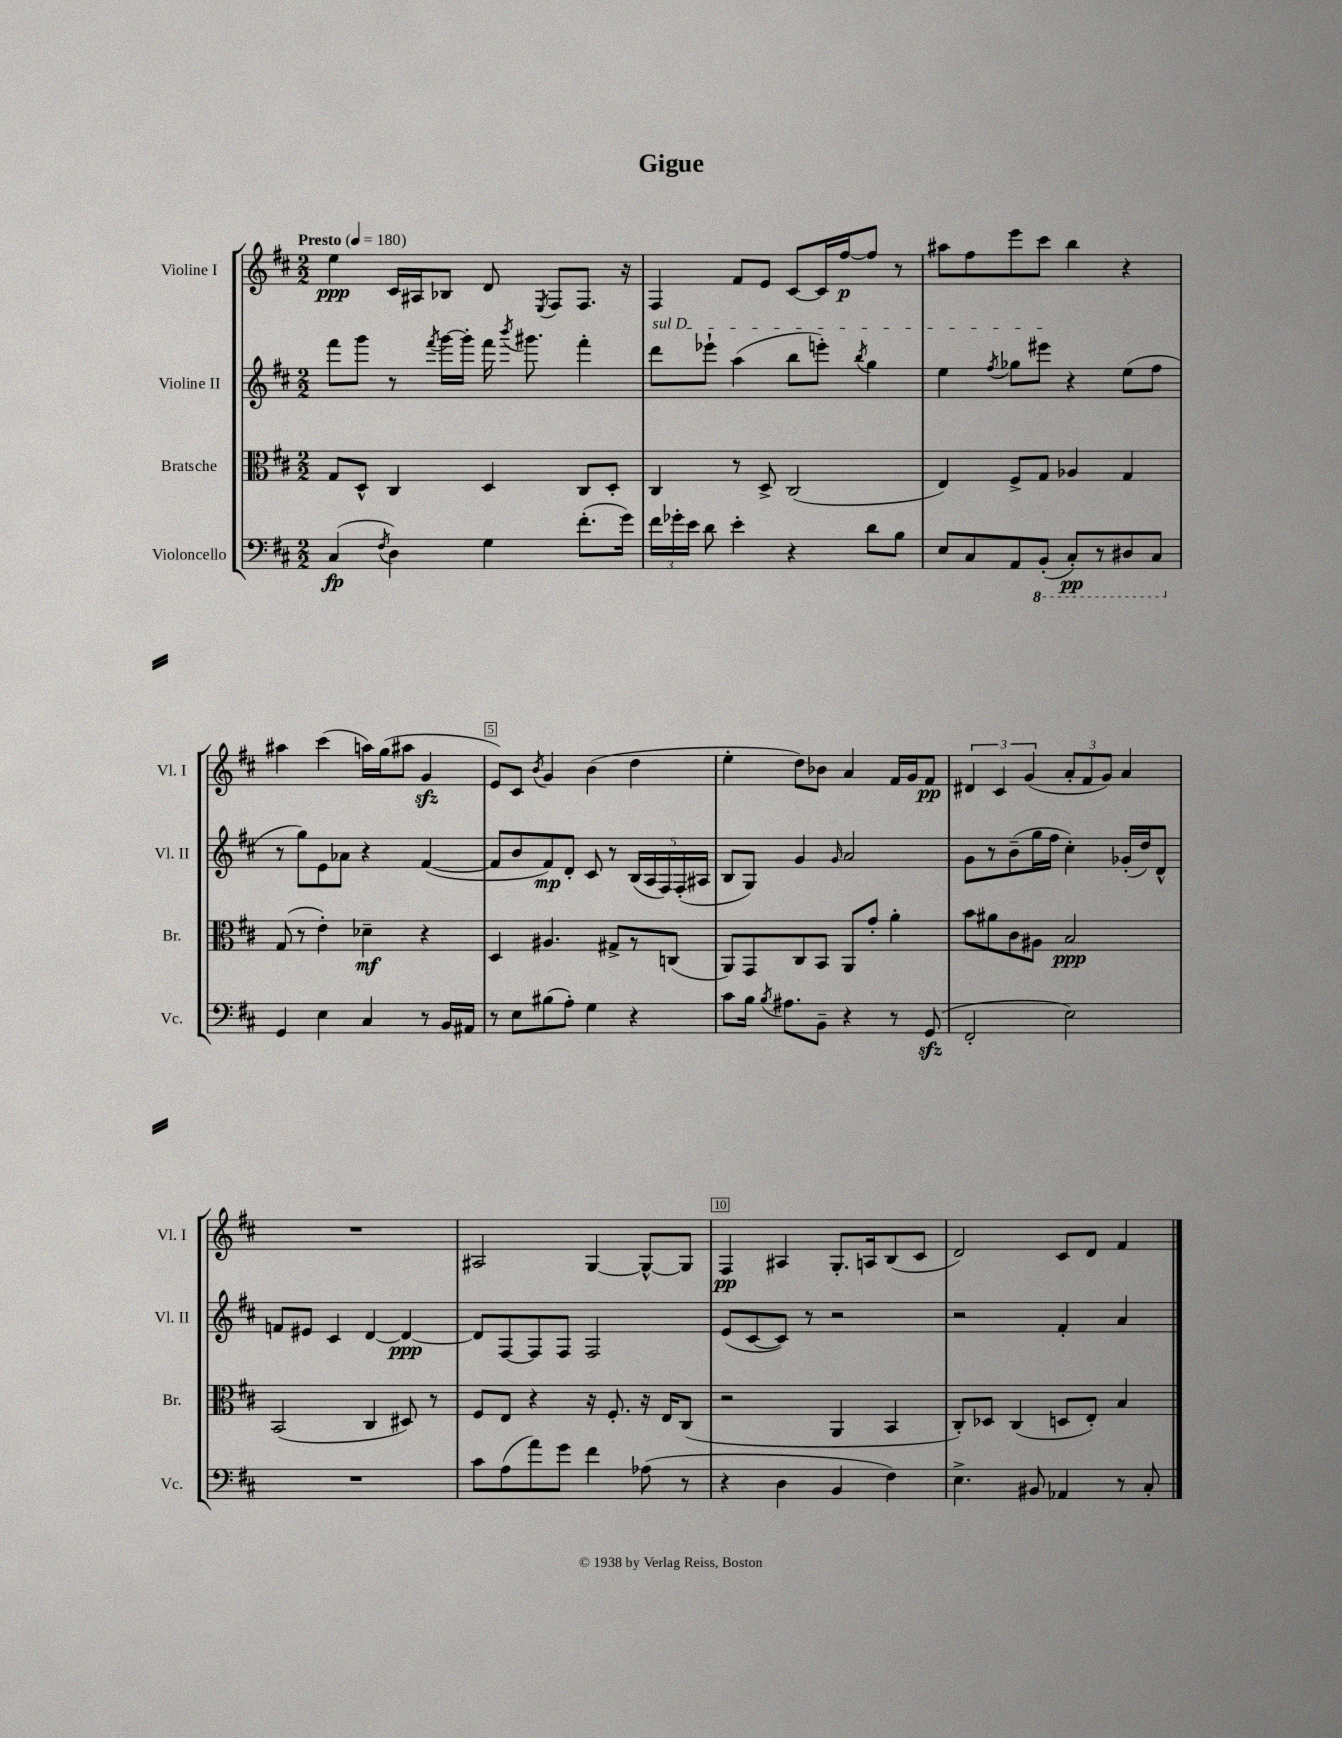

**kern	**dynam	**kern	**dynam	**kern	**dynam	**kern	**dynam
*part4	*part4	*part3	*part3	*part2	*part2	*part1	*part1
*staff4	*staff4	*staff3	*staff3	*staff2	*staff2	*staff1	*staff1
*I"Violoncello	*	*I"Bratsche	*	*I"Violine II	*	*I"Violine I	*
*I'Vc.	*	*I'Br.	*	*I'Vl. II	*	*I'Vl. I	*
*clefF4	*	*clefC3	*	*clefG2	*	*clefG2	*
*k[f#c#]	*	*k[f#c#]	*	*k[f#c#]	*	*k[f#c#]	*
*M2/2	*	*M2/2	*	*M2/2	*	*M2/2	*
*MM180	*	*MM180	*	*MM180	*	*MM180	*
=1	=1	=1	=1	=1	=1	=1	=1
!	!	!	!	!	!	!LO:TX:a:B:t=Presto	!
(4C#/	fp	8G/L	.	8fff#\L	.	4ee\	ppp
.	.	8D^^/J	.	8ggg\J	.	.	.
8qF#/	.	.	.	.	.	.	.
4D\)	.	4C#/	.	8r	.	16c#/LL	.
.	.	.	.	.	.	16A#X/J	.
.	.	.	.	8qfff#/	.	.	.
.	.	.	.	[16ggg\LL	.	8B-X/J	.
.	.	.	.	16ggg'\JJ]	.	.	.
4G\	.	4D/	.	16fff#\	.	8d/	.
.	.	.	.	8qbbb/	.	.	.
.	.	.	.	8.ggg#X\	.	.	.
.	.	.	.	.	.	8qE/	.
.	.	.	.	.	.	8F#/L	.
(8.f#'\L	.	8C#/L	.	4fff#'\	.	8.F#/J	.
.	.	8D'/J	.	.	.	.	.
16g\Jk)	.	.	.	.	.	16r	.
=2	=2	=2	=2	=2	=2	=2	=2
!	!	!	!	!LO:TX:a:i:t=sul D	!	!	!
24f#\LL	.	4C#/	.	8ddd\L	.	4F#/	.
24g-X'\	.	.	.	.	.	.	.
24e\JJ	.	.	.	.	.	.	.
8d\	.	.	.	8eee-X`\J	.	.	.
4e'\	.	8r	.	(4aa\	.	8f#/L	.
.	.	8D^/	.	.	.	8e/J	.
4r	.	(2C#/	.	8bb\L	.	[8c#/L	.
.	.	.	.	8eeen'\J)	.	16c#/L]	.
.	.	.	.	.	.	[16ff#/J	p
.	.	.	.	8qbb/	.	.	.
8d\L	.	.	.	4gg\	.	8ff#/J]	.
8B\J	.	.	.	.	.	8r	.
=3	=3	=3	=3	=3	=3	=3	=3
8E/L	.	4E/)	.	4ee\	.	8aa#X\L	.
8C#/	.	.	.	.	.	8ff#\	.
.	.	.	.	8qff#/	.	.	.
8AA/	.	8F#^/L	.	8gg-X\L	.	8eee\	.
*8ba	*	*	*	*	*	*	*
(8BBB'/J	.	8G/J	.	8eee#X\J	.	8ccc#\J	.
8CC#'/L)	pp	4A-X/	.	4r	.	4bb\	.
8r	.	.	.	.	.	.	.
8DD#X/	.	4G/	.	(8ee\L	.	4r	.
8CC#/J	.	.	.	8ff#\J	.	.	.
!!LO:LB:g=z
=4	=4	=4	=4	=4	=4	=4	=4
*X8ba	*	*	*	*	*	*	*
4GG/	.	(8G/	.	8r	.	4aa#X\	.
.	.	8r	.	8gg\L)	.	.	.
4E\	.	4e'\)	.	8e\	.	(4ccc#\	.
.	.	.	.	8a-X\J	.	.	.
4C#/	.	4d-X~\	mf	4r	.	16aan\LL)	.
.	.	.	.	.	.	(16gg\J	.
.	.	.	.	.	.	8aa#X\J	.
8r	.	4r	.	([4f#/	.	4gzz/	.
16BB/LL	.	.	.	.	.	.	.
16AA#X/JJ	.	.	.	.	.	.	.
=5	=5	=5	=5	=5	=5	=5	=5
8r	.	4D/	.	8f#/L]	.	8e/L)	.
8E\L	.	.	.	8b/	.	8c#/J	.
.	.	.	.	.	.	8qb/	.
(8B#X\	.	4.A#X/	.	8f#/)	mp	4g/	.
8A'\J)	.	.	.	8d'/J	.	.	.
4G\	.	.	.	8c#/	.	(4b\	.
.	.	8G#X^/L	.	8r	.	.	.
4r	.	8r	.	(20B/LL	.	4dd\	.
.	.	.	.	20A/	.	.	.
.	.	.	.	20F#/)	.	.	.
.	.	(8Cn/J	.	.	.	.	.
.	.	.	.	(20F#'/	.	.	.
.	.	.	.	20A#X/JJ	.	.	.
=6	=6	=6	=6	=6	=6	=6	=6
8c#\L	.	8AA/L)	.	8B/L	.	4ee'\	.
16B\Jk	.	8GG/	.	8G/J)	.	.	.
8qB/	.	.	.	.	.	.	.
8.A#X\L	.	.	.	.	.	.	.
.	.	8C#/	.	4g/	.	8dd\L)	.
8BB~\J	.	8BB/J	.	.	.	8b-X\J	.
.	.	.	.	16qqg/	.	.	.
4r	.	8AA/L	.	2a/	.	4a/	.
.	.	8g'/J	.	.	.	.	.
8r	.	4a'\	.	.	.	16f#/LL	.
.	.	.	.	.	.	16g/J	.
(8GGzz/	.	.	.	.	.	8f#/J	pp
=7	=7	=7	=7	=7	=7	=7	=7
2FF#'/	.	8b\L	.	8g\L	.	6d#X/	.
.	.	8a#X\	.	8r	.	.	.
.	.	.	.	.	.	6c#/	.
.	.	8c#\	.	(8b~\	.	.	.
.	.	.	.	.	.	(6g/	.
.	.	8A#X\J	.	16gg\L	.	.	.
.	.	.	.	16ff#\JJ	.	.	.
2E\)	.	2B/	ppp	4cc#'\)	.	12a'/L	.
.	.	.	.	.	.	12f#/	.
.	.	.	.	.	.	12g/J)	.
.	.	.	.	(16g-X'/LL	.	4a/	.
.	.	.	.	16dd/J)	.	.	.
.	.	.	.	8d^^/J	.	.	.
!!LO:LB:g=z
=8	=8	=8	=8	=8	=8	=8	=8
1r	.	(2BB/	.	8fn/L	.	1r	.
.	.	.	.	8e#X/J	.	.	.
.	.	.	.	4c#/	.	.	.
.	.	4C#/	.	[4d/	.	.	.
.	.	8D#X/)	.	4d/_	ppp	.	.
.	.	8r	.	.	.	.	.
=9	=9	=9	=9	=9	=9	=9	=9
8c#\L	.	8F#/L	.	8d/L]	.	2A#X/	.
(8A\	.	8E/J	.	[8F#/	.	.	.
8a\)	.	4r	.	8F#/]	.	.	.
8g\J	.	.	.	8F#/J	.	.	.
4f#\	.	16r	.	2F#/	.	[4G/	.
.	.	8.F#'/	.	.	.	.	.
(8A-X\	.	16r	.	.	.	8G^^/L_	.
.	.	16E/KL	.	.	.	.	.
8r	.	(8C#/J	.	.	.	8G/J]	.
=10	=10	=10	=10	=10	=10	=10	=10
4r	.	2r	.	(8e/L	.	4F#/	pp
.	.	.	.	[8c#/	.	.	.
4D\	.	.	.	8c#/J])	.	4A#X/	.
.	.	.	.	8r	.	.	.
4BB/	.	4AA/	.	2r	.	8.G'/L	.
.	.	.	.	.	.	16An/k	.
4F#\)	.	4BB/	.	.	.	(8B/	.
.	.	.	.	.	.	8c#/J	.
=11	=11	=11	=11	=11	=11	=11	=11
4.E^\	.	8C#'/L)	.	2r	.	2d/)	.
.	.	8D-X/J	.	.	.	.	.
.	.	(4C#/	.	.	.	.	.
8BB#X/	.	.	.	.	.	.	.
4AA-X/	.	8Dn/L	.	4f#'/	.	8c#/L	.
.	.	8E'/J)	.	.	.	8d/J	.
8r	.	4B/	.	4a/	.	4f#/	.
8C#'/	.	.	.	.	.	.	.
==	==	==	==	==	==	==	==
*-	*-	*-	*-	*-	*-	*-	*-
